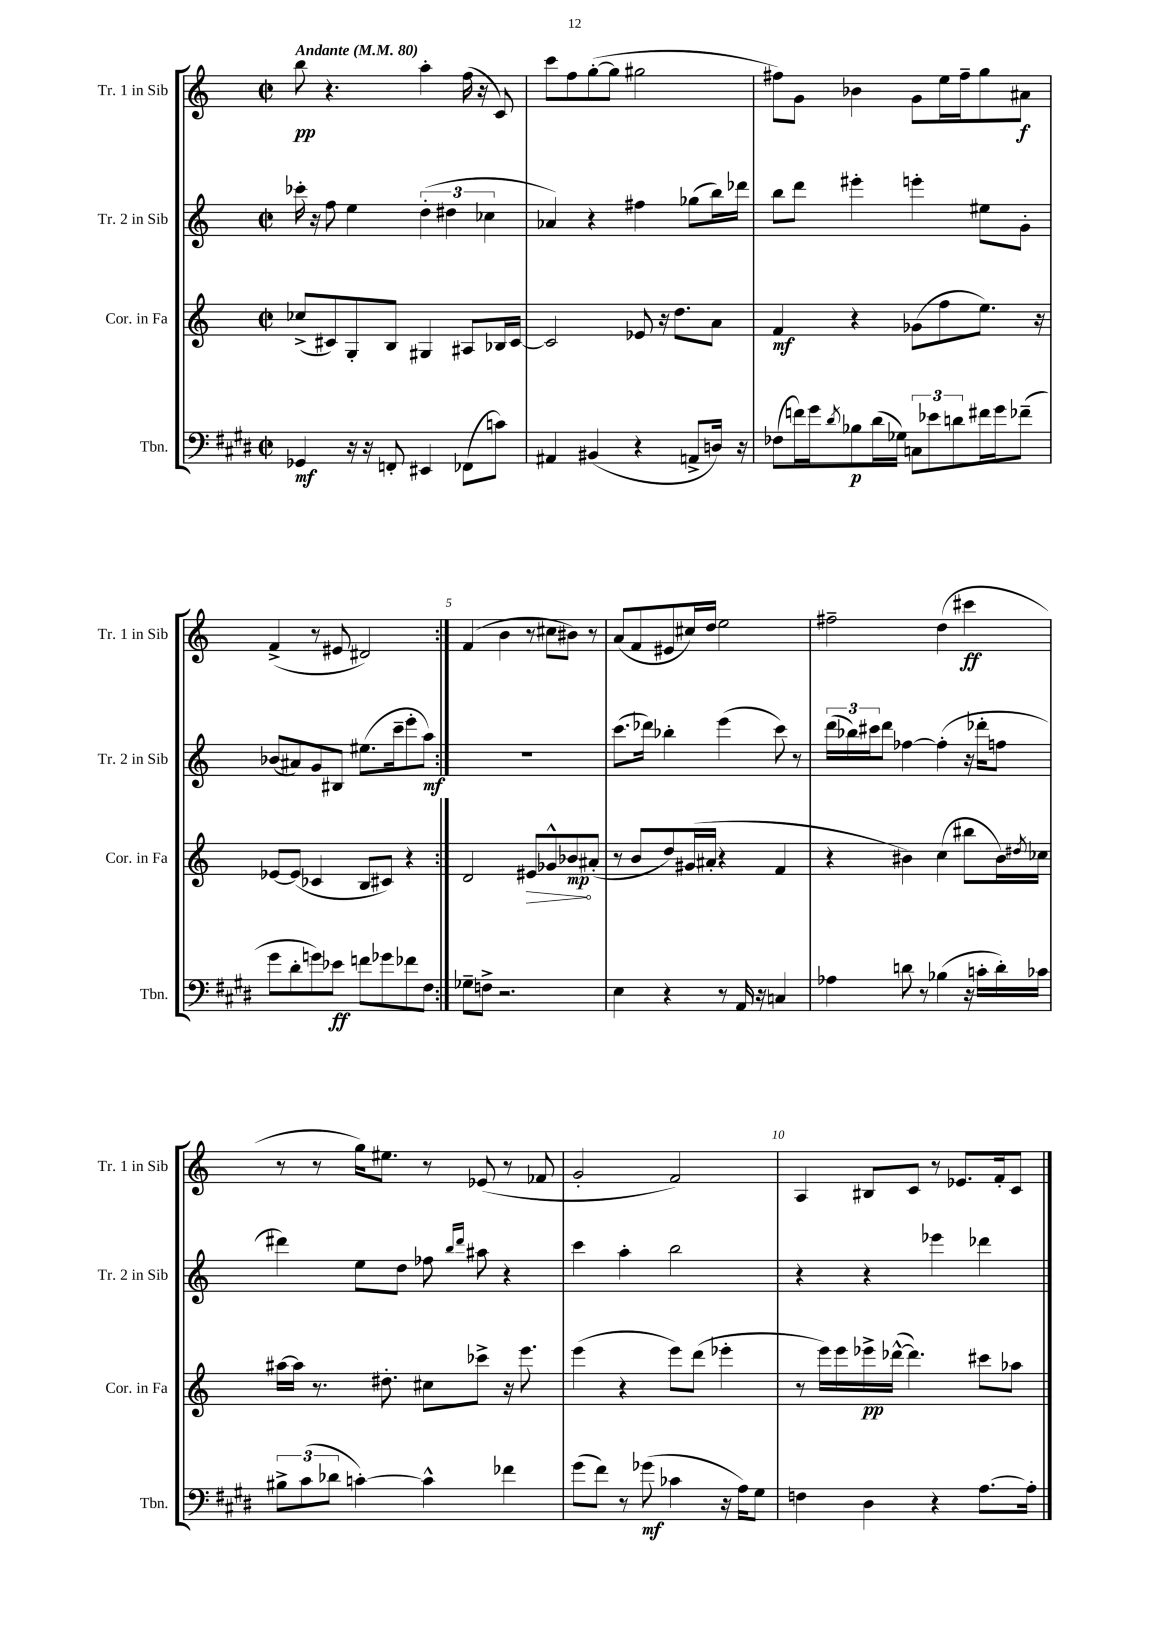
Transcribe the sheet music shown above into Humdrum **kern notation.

**kern	**dynam	**kern	**dynam	**kern	**dynam	**kern	**dynam
*part4	*part4	*part3	*part3	*part2	*part2	*part1	*part1
*staff4	*staff4	*staff3	*staff3	*staff2	*staff2	*staff1	*staff1
*I"Tbn.	*	*I"Cor. in Fa	*	*I"Tr. 2 in Sib	*	*I"Tr. 1 in Sib	*
*I'Tbn.	*	*I'Cor. in Fa	*	*I'Tr. 2 in Sib	*	*I'Tr. 1 in Sib	*
*clefF4	*	*clefG2	*	*clefG2	*	*clefG2	*
*k[f#c#g#d#]	*	*k[]	*	*k[]	*	*k[]	*
*M2/2	*	*M2/2	*	*M2/2	*	*M2/2	*
*met(c|)	*	*met(c|)	*	*met(c|)	*	*met(c|)	*
*MM80	*	*MM80	*	*MM80	*	*MM80	*
=1	=1	=1	=1	=1	=1	=1	=1
!	!	!	!	!	!	!LO:TX:a:B:t=Andante	!
4GG-X/	mf	(8cc-X^/L	.	16ccc-X'\	.	8bb\	pp
.	.	.	.	16r	.	.	.
.	.	8c#X/)	.	8ff\	.	4.r	.
16r	.	8G'/	.	4ee\	.	.	.
16r	.	.	.	.	.	.	.
8FFn'/	.	8B/J	.	.	.	.	.
4EE#X/	.	4G#X/	.	(6dd'\	.	4aa'\	.
.	.	.	.	6dd#X\	.	.	.
(8FF-X\L	.	8A#X/L	.	.	.	(16ff\	.
.	.	.	.	.	.	16r	.
.	.	.	.	6cc-X\	.	.	.
8cn\J)	.	16B-X/L	.	.	.	8c/)	.
.	.	[16c#/JJ	.	.	.	.	.
=2	=2	=2	=2	=2	=2	=2	=2
4AA#X/	.	2c#/]	.	4a-X/)	.	8ccc\L	.
.	.	.	.	.	.	8ff\	.
(4BB#X/	.	.	.	4r	.	([8gg'\	.
.	.	.	.	.	.	8gg\J]	.
4r	.	8e-X/	.	4ff#X\	.	2gg#X\	.
.	.	16r	.	.	.	.	.
.	.	8.dd\L	.	.	.	.	.
8AAn^/L	.	.	.	(8gg-X\L	.	.	.
16Dn/Jk)	.	8a\J	.	16bb\L)	.	.	.
16r	.	.	.	16ddd-X\JJ	.	.	.
=3	=3	=3	=3	=3	=3	=3	=3
(8F-X\L	.	4f/	mf	8bb\L	.	8ff#X\L)	.
16fn\L)	.	.	.	8ddd\J	.	8g\J	.
16g#\J	.	.	.	.	.	.	.
8qd#/	.	.	.	.	.	.	.
8B-X\	p	4r	.	4eee#X'\	.	4b-X\	.
(16d#\L	.	.	.	.	.	.	.
16G-X\JJ)	.	.	.	.	.	.	.
12Cn\L	.	(8g-X\L	.	4eeen'\	.	8g\L	.
12e-X\	.	.	.	.	.	.	.
.	.	8ff\	.	.	.	16ee\L	.
12dn\	.	.	.	.	.	.	.
.	.	.	.	.	.	16ff#~\J	.
16f#X\L	.	8.ee\J)	.	8ee#X\L	.	8gg\	.
16g#\J	.	.	.	.	.	.	.
(8f-X~\J	.	.	.	8g'\J	.	8a#X\J	f
.	.	16r	.	.	.	.	.
!!LO:LB:g=z
=4	=4	=4	=4	=4	=4	=4	=4
8g#\L	.	[8e-X/L	.	(8b-X/L	.	(4f^/	.
8d#'\	.	(8e-/J]	.	8a#X/)	.	.	.
8gn\)	.	4c-X/	.	8g/	.	8r	.
8e-X\J	ff	.	.	8B#X/J	.	8e#X/	.
8fn\L	.	8B/L	.	(8.ee#X\L	.	2d#X/)	.
8g-X\	.	8c#X/J)	.	.	.	.	.
.	.	.	.	16ccc~\k	.	.	.
8f-X\	.	4r	.	8eee'\	.	.	.
8F#\J	.	.	.	8aa\J)	mf	.	.
=5:|!	=5:|!	=5:|!	=5:|!	=5:|!	=5:|!	=5:|!	=5:|!
8G-X~\L	.	2d/	.	1r	.	(4f/	.
8Fn^\J	.	.	.	.	.	.	.
2.r	.	.	.	.	.	4b\	.
!	!	!	!LO:HP:b	!	!	!	!
.	.	8e#X/L	>	.	.	8r	.
.	.	8g-X^^/	.	.	.	8cc#X\L	.
.	.	8b-X/	mp	.	.	8b#X\J)	.
.	.	(8a#X'/J	]	.	.	8r	.
=6	=6	=6	=6	=6	=6	=6	=6
4E\	.	8r	.	(8.ccc\L	.	(8a/L	.
.	.	8b/L	.	.	.	8f/	.
.	.	.	.	16ddd-X\Jk)	.	.	.
4r	.	8dd/)	.	4bb-X'\	.	8e#X/	.
.	.	(16g#X/L	.	.	.	16cc#X/L)	.
.	.	16a#X'/JJ	.	.	.	16dd/JJ	.
8r	.	4r	.	(4eee\	.	2ee\	.
16AA/	.	.	.	.	.	.	.
16r	.	.	.	.	.	.	.
4Cn/	.	4f/	.	8ccc\)	.	.	.
.	.	.	.	8r	.	.	.
=7	=7	=7	=7	=7	=7	=7	=7
4A-X\	.	4r	.	(24ddd\LL	.	2ff#X~\	.
.	.	.	.	24bb-X\)	.	.	.
.	.	.	.	24ccc#X\J	.	.	.
.	.	.	.	8ddd\J	.	.	.
8dn\	.	4b#X\)	.	[4ff-X\	.	.	.
8r	.	.	.	.	.	.	.
(4B-X\	.	(4cc\	.	(4ff-'\]	.	(4dd\	.
16r	.	8bb#X\L	.	16r	.	4ccc#X\	ff
16cn'\LL	.	.	.	16ddd-X'\KL	.	.	.
16d'\)	.	16b#\L)	.	8ffn\J	.	.	.
.	.	8qdd#X/	.	.	.	.	.
16c-X\JJ	.	16cc-X\JJ	.	.	.	.	.
!!LO:LB:g=z
=8	=8	=8	=8	=8	=8	=8	=8
12B#X^\L	.	[16aa#X\LL	.	4ddd#X\)	.	8r	.
.	.	16aa#\JJ]	.	.	.	.	.
(12c#\	.	.	.	.	.	.	.
.	.	8.r	.	.	.	8r	.
12d-X\J	.	.	.	.	.	.	.
[4cn'\)	.	.	.	8ee\L	.	16gg\KL)	.
.	.	8.dd#X'\	.	.	.	8.ee#X\J	.
.	.	.	.	8dd\J	.	.	.
4c^^\]	.	8cc#X\L	.	8ff-X\	.	8r	.
.	.	.	.	16qqbb/LL	.	.	.
.	.	.	.	16qqddd#/JJ	.	.	.
.	.	8ccc-X^\J	.	8aa#X\	.	(8e-X/	.
4f-X\	.	16r	.	4r	.	8r	.
.	.	8.eee\	.	.	.	.	.
.	.	.	.	.	.	8f-X/	.
=9	=9	=9	=9	=9	=9	=9	=9
(8g#\L	.	(4eee\	.	4ccc\	.	2g'/	.
8f#\J)	.	.	.	.	.	.	.
8r	.	4r	.	4aa'\	.	.	.
(8g-X\	mf	.	.	.	.	.	.
4c-X\	.	8eee\L)	.	2bb\	.	2f/)	.
.	.	(8ddd\J	.	.	.	.	.
16r	.	4eee-X'\	.	.	.	.	.
16A\KL)	.	.	.	.	.	.	.
8G#\J	.	.	.	.	.	.	.
=10	=10	=10	=10	=10	=10	=10	=10
4Fn\	.	8r	.	4r	.	4A/	.
.	.	16eee\LL)	.	.	.	.	.
.	.	16eee\	.	.	.	.	.
4D#\	.	16eee-X^\	pp	4r	.	8B#X/L	.
.	.	([16ddd-X^^\JJ	.	.	.	.	.
.	.	4.ddd-\])	.	.	.	8c/J	.
4r	.	.	.	4eee-X\	.	8r	.
.	.	.	.	.	.	8.e-X/L	.
[8.A\L	.	8ccc#X\L	.	4ddd-X\	.	.	.
.	.	.	.	.	.	16f'/k	.
.	.	8aa-X\J	.	.	.	8c/J	.
16A'\Jk]	.	.	.	.	.	.	.
==	==	==	==	==	==	==	==
*-	*-	*-	*-	*-	*-	*-	*-
